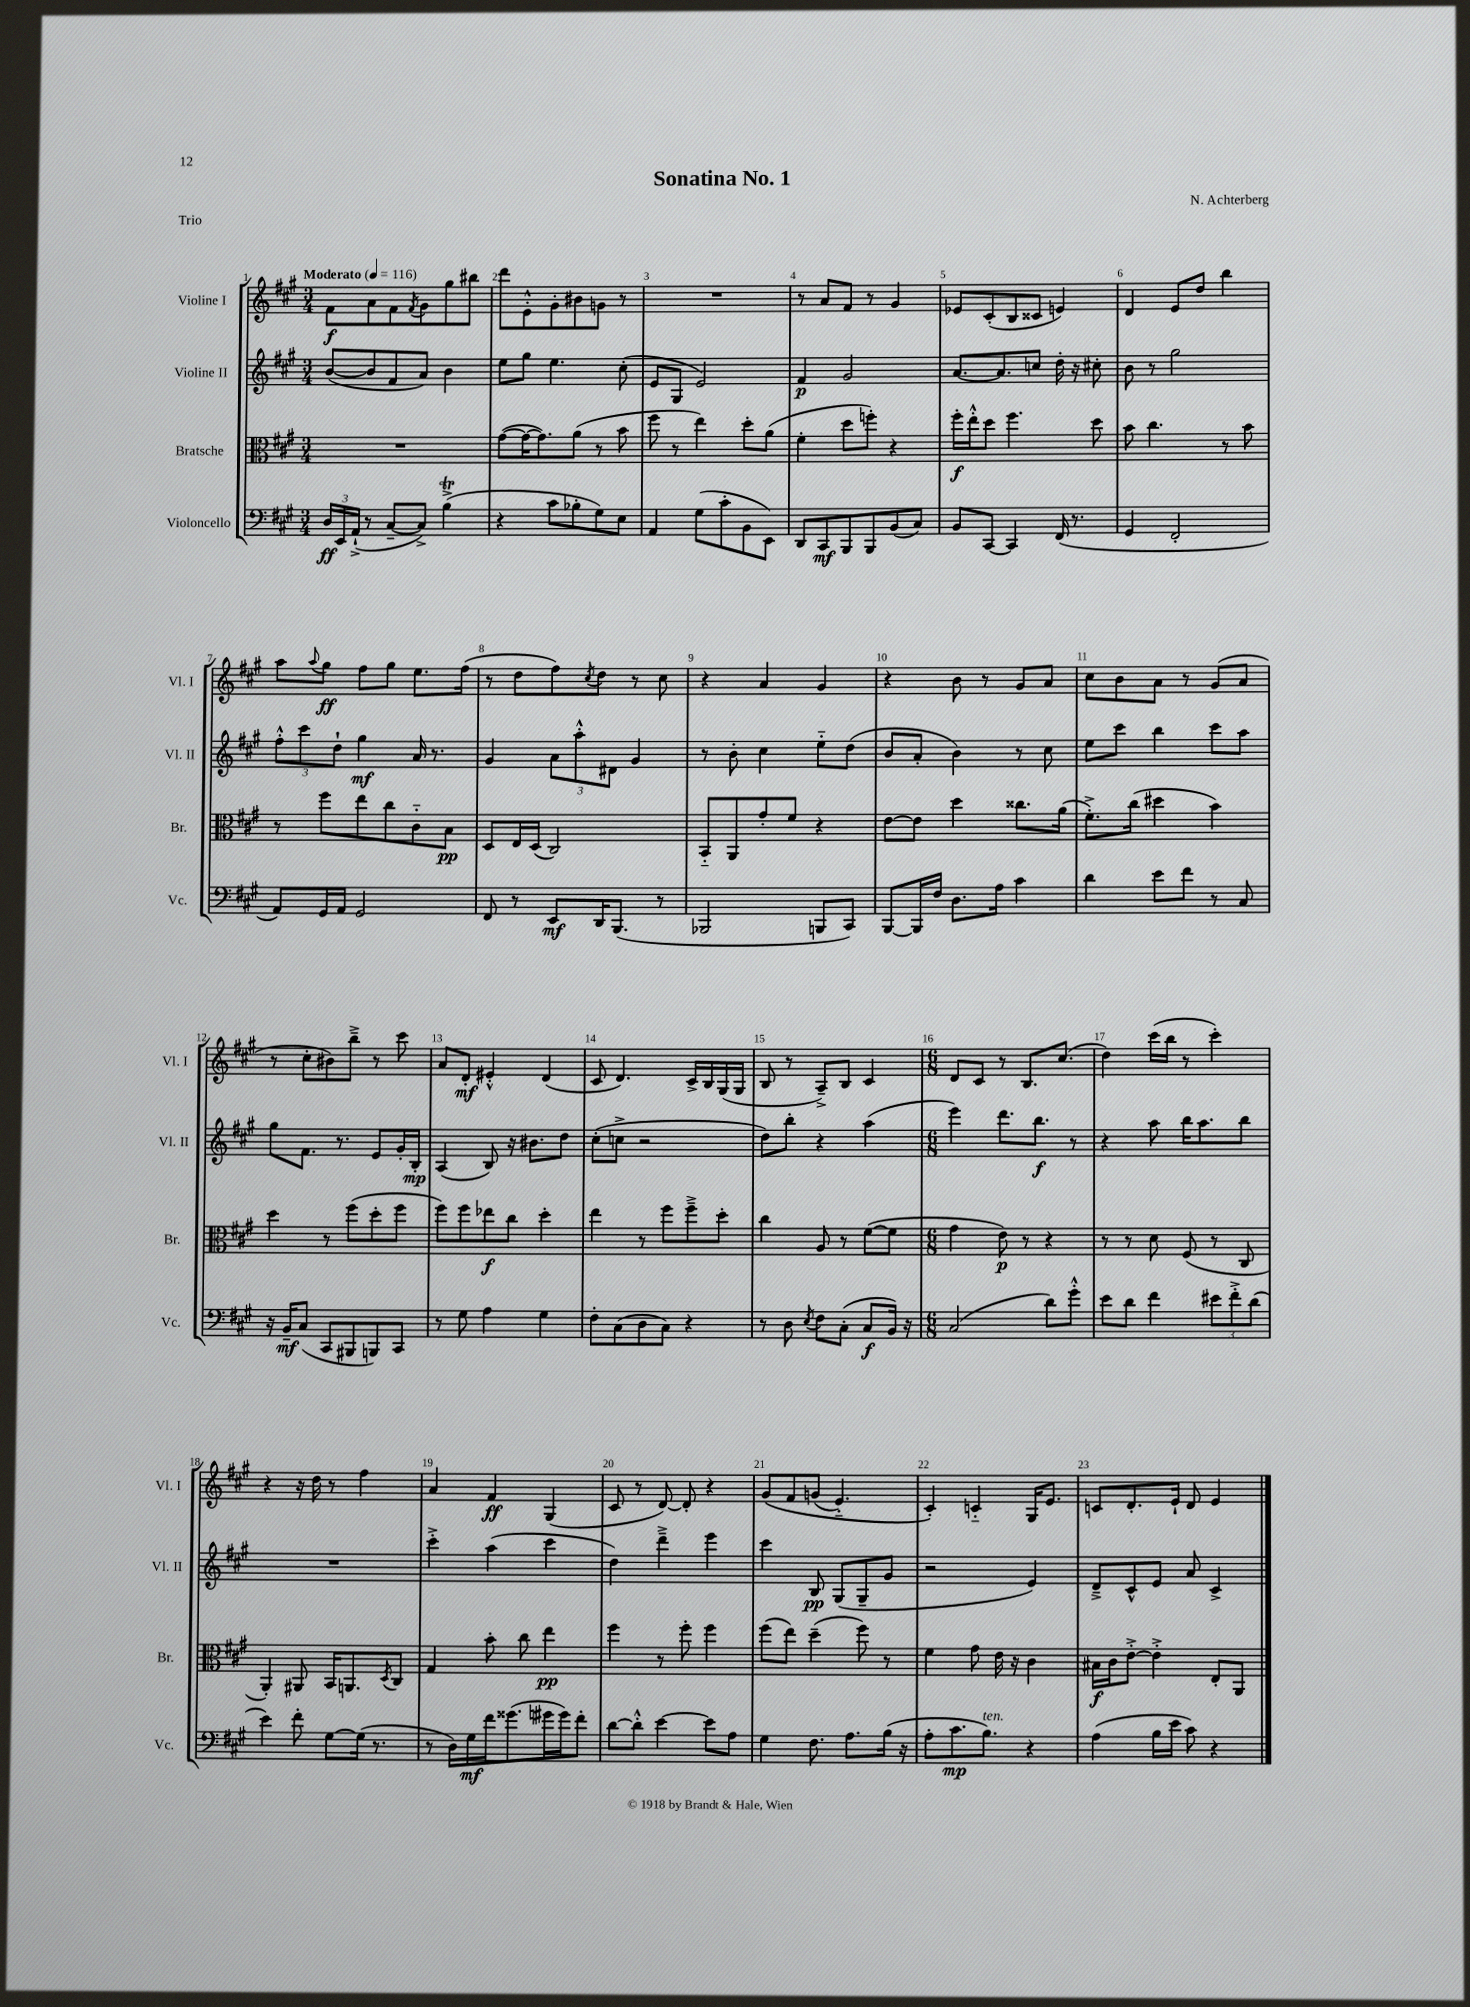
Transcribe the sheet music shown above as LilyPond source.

\header { title = "Sonatina No. 1" composer = "N. Achterberg" piece = "Trio" }
<<
\new StaffGroup <<
\new Staff = "s0" \with { instrumentName = "Violine I" shortInstrumentName = "Vl. I" } {
    \clef treble \key a \major \numericTimeSignature \time 3/4 \tempo "Moderato" 4 = 116
    fis'8\f a'8 fis'8 \acciaccatura { fis'8 } gis'8 gis''8 bis''8 |
    d'''8 e'8-.-^ gis'8-. bis'8 g'8 r8 |
    R2. |
    r8 a'8 fis'8 r8 gis'4 |
    ees'8 cis'8-.( b8 cisis'8 e'4) |
    d'4 e'8 d''8 b''4 |
    a''8 \appoggiatura { a''8 } gis''8\ff fis''8 gis''8 e''8. fis''16( |
    r8 d''8 fis''8) \acciaccatura { cis''8 } d''8 r8 cis''8 |
    r4 a'4 gis'4 |
    r4 b'8 r8 gis'8 a'8 |
    cis''8 b'8 a'8 r8 gis'8( a'8 |
    r8 cis''8-. bis'8) b''8---> r8 cis'''8 |
    a'8 d'8-.\mf eis'4-.-^ d'4( |
    cis'8 d'4.) cis'16-> b16 gis16( gis16 |
    b8 r8 a8--->) b8 cis'4 |
    \numericTimeSignature \time 6/8 d'8 cis'8 r8 b8. cis''8.( |
    d''4) cis'''16( b''16 r8 cis'''4-.) |
    r4 r16 d''16 r8 fis''4 |
    a'4 fis'4\ff gis4( |
    cis'8 r8 d'8~) d'8-. r4 |
    gis'8\( fis'8 g'8( e'4.-_) |
    cis'4-.\) c'4-_ gis16 e'8. |
    c'8 d'8.-. e'16-! d'8 e'4 \bar "|." |
}
\new Staff = "s1" \with { instrumentName = "Violine II" shortInstrumentName = "Vl. II" } {
    \clef treble \key a \major \numericTimeSignature \time 3/4
    b'8~( b'8 fis'8 a'8) b'4 |
    e''8 gis''8 e''4. cis''8-.( |
    e'8 gis8 e'2) |
    fis'4\p gis'2 |
    a'8.~ a'8. c''8 d''16-. r16 cis''8-. |
    b'8 r8 gis''2 |
    \tuplet 3/2 { fis''8-.-^ cis'''8 d''8-! } gis''4\mf a'16 r8. |
    gis'4 \tuplet 3/2 { a'8 a''8-.-^ dis'8 } gis'4 |
    r8 b'8-. cis''4 e''8-_ d''8( |
    b'8 a'8-. b'4) r8 cis''8 |
    e''8 cis'''8 b''4 cis'''8 a''8 |
    gis''8 fis'8. r8. e'8 gis'16-. b16-.\mp |
    a4( b8) r16 bis'8. d''8 |
    cis''8-.( c''8-> r2 |
    d''8) b''8-. r4 a''4( |
    \numericTimeSignature \time 6/8 e'''4) d'''8. b''8.\f r8 |
    r4 a''8 b''16 a''8. b''8 |
    R2. |
    cis'''4-.-> a''4( cis'''4 |
    d''4) d'''4---> e'''4 |
    cis'''4 b8\pp gis8( gis8-- gis'8 |
    r2 e'4) |
    d'8---> cis'8-^ e'8 a'8 cis'4-> \bar "|." |
}
\new Staff = "s2" \with { instrumentName = "Bratsche" shortInstrumentName = "Br." } {
    \clef alto \key a \major \numericTimeSignature \time 3/4
    R2. |
    gis'8~( gis'16~ gis'8.) a'8( r8 b'8 |
    fis''8 r8 e''4) d''8-. a'8( |
    fis'4-. d''8 f''8-.) r4 |
    fis''16-.\f e''16-.-^ d''8 fis''4. d''8 |
    b'8 cis''4. r8 b'8 |
    r8 fis''8 e''8 cis''8 cis'8-_ b8\pp |
    d8 e16 d16( cis2) |
    b,8-_ a,8 gis'8-. fis'8 r4 |
    e'8~ e'8 d''4 cisis''8. a'16( |
    fis'8.-.->) cis''16( dis''4 b'4) |
    d''4 r8 fis''8( d''8-. fis''8 |
    fis''8) fis''8 ees''8\f cis''8 d''4-. |
    e''4 r8 fis''8 fis''8---> d''8-. |
    cis''4 a8 r8 fis'8~( fis'8 |
    \numericTimeSignature \time 6/8 gis'4 e'8\p) r8 r4 |
    r8 r8 d'8 fis8( r8 cis8 |
    a,4-.) ais,8 b,16 a,8. \acciaccatura { d8 } cis8 |
    gis4 b'8-. cis''8 e''4\pp |
    fis''4 r8 fis''8-. fis''4 |
    fis''8( e''8) d''4--( fis''8) r8 |
    fis'4 gis'8 e'16 r16 cis'4 |
    bis16\f cis'16 e'8~-.-> e'4-.-> e8-. a,8 \bar "|." |
}
\new Staff = "s3" \with { instrumentName = "Violoncello" shortInstrumentName = "Vc." } {
    \clef bass \key a \major \numericTimeSignature \time 3/4
    \tuplet 3/2 { d16\ff e,16 a,16-!->( } r8 cis8~-- cis8->) b4->\trill( |
    r4 cis'8 bes8-. gis8) e8 |
    a,4 gis8( cis'8-. b,8 e,8) |
    d,8 cis,8\mf b,,8 b,,8 b,8( cis8) |
    b,8 cis,8~ cis,4 fis,16( r8. |
    gis,4 fis,2-. |
    a,8) gis,16 a,16 gis,2 |
    fis,8 r8 e,8\mf d,16 b,,8.( r8 |
    bes,,2 b,,8 cis,8) |
    b,,8~ b,,16 fis16 d8. a16 cis'4 |
    d'4 e'8 fis'8 r8 cis8 |
    r16 b,16--\mf cis8( cis,8 bis,,8 b,,8) cis,8 |
    r8 gis8 a4 gis4 |
    fis8-. cis8( d8 cis8) r4 |
    r8 d8 \acciaccatura { e8 } fis8 cis8-.( cis8\f b,16) r16 |
    \numericTimeSignature \time 6/8 cis2( d'8) gis'8-.-^ |
    e'8 d'8 fis'4 \tuplet 3/2 { eis'8 fis'8-.-> d'8( } |
    e'4) fis'8-. gis8~ gis16( r8. |
    r8 d16) gis16\mf fis'16 gisis'8.( gis'16 gis'16) fis'8-. |
    d'8~ d'8-.-^ e'4~ e'8 a8 |
    gis4 fis8. a8. b16( r16 |
    a8-. cis'8.\mp b8.^\markup { \italic "ten." }) r4 |
    a4( b16 e'16 cis'8) r4 \bar "|." |
}
>>
>>
\layout { \context { \Score \override BarNumber.break-visibility = ##(#f #t #t) barNumberVisibility = #all-bar-numbers-visible } }
